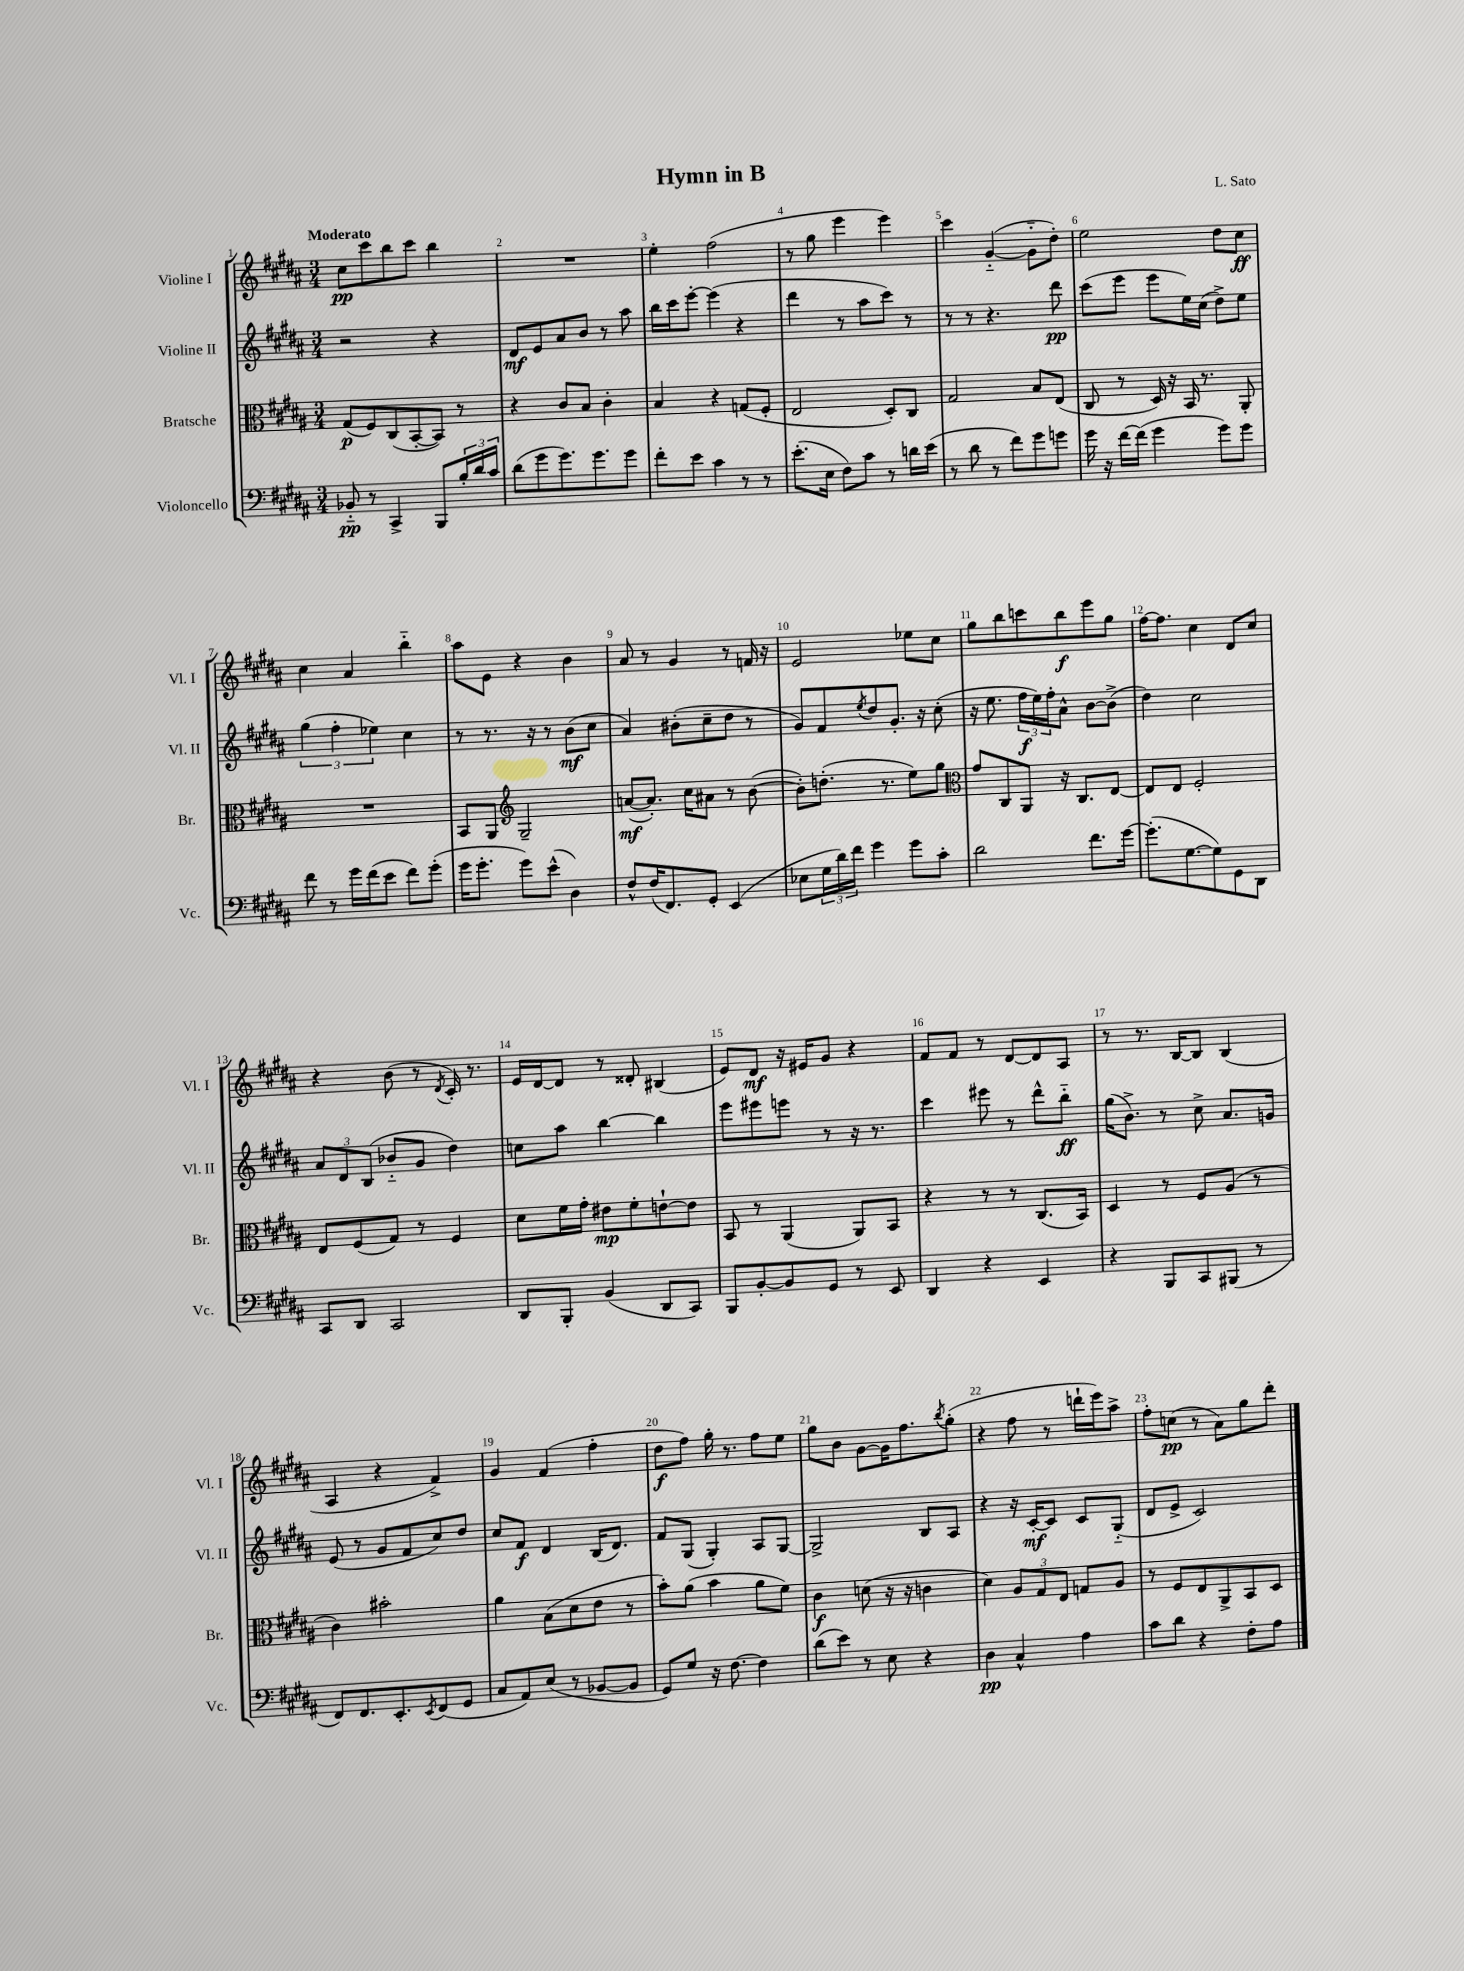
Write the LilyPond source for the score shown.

\header { title = "Hymn in B" composer = "L. Sato" }
<<
\new StaffGroup <<
\new Staff = "s0" \with { instrumentName = "Violine I" shortInstrumentName = "Vl. I" } {
    \clef treble \key b \major \numericTimeSignature \time 3/4 \tempo "Moderato"
    cis''8\pp cis'''8 b''8 cis'''8 b''4 |
    R2. |
    e''4-. fis''2( |
    r8 gis''8 e'''4 e'''4) |
    cis'''4 gis'4~-_( gis'8-_ dis''8-.) |
    e''2 dis''8 cis''8\ff |
    cis''4 ais'4 b''4-_ |
    ais''8 e'8 r4 b'4 |
    ais'8 r8 gis'4 r8 f'16 r16 |
    e'2 ees''8 cis''8 |
    gis''8 b''8 c'''8 b''8\f e'''8 gis''8 |
    fis''16~ fis''8. cis''4 dis'8 cis''8 |
    r4 b'8( r8 \acciaccatura { dis'8 } cis'16-.) r8. |
    e'16 dis'16~ dis'8 r8 disis'8-. bis4( |
    e'8) dis'8\mf r16 eis'16 gis'8 r4 |
    fis'8 fis'8 r8 dis'8~ dis'8 ais8 |
    r8 r8. b16~ b8 b4( |
    ais4 r4 fis'4->) |
    gis'4 fis'4( fis''4-. |
    dis''8\f fis''8) gis''16-. r8. fis''8 e''8 |
    gis''8 b'8 gis'8~ gis'16 fis''8. \acciaccatura { b''8 } gis''8-.( |
    r4 fis''8 r8 d'''16-! e'''16) ais''8-> |
    fis''8-. c''8\pp( r8 ais'8) gis''8 dis'''8-. \bar "|." |
}
\new Staff = "s1" \with { instrumentName = "Violine II" shortInstrumentName = "Vl. II" } {
    \clef treble \key b \major \numericTimeSignature \time 3/4
    r2 r4 |
    dis'8\mf e'8 ais'8 b'8 r8 ais''8 |
    b''16 cis'''16 e'''8~-. e'''4( r4 |
    dis'''4 r8 ais''8 cis'''8) r8 |
    r8 r8 r4. dis'''8\pp |
    cis'''8( e'''8 e'''8 e''16) cis''16( dis''8->) e''8 |
    \tuplet 3/2 { gis''4( fis''4-. ees''4) } cis''4 |
    r8 r8. r16 r8 b'8\mf( cis''8 |
    ais'4) bis'8-.( cis''8-- dis''8 r8 |
    gis'8) fis'8 \acciaccatura { e''8 } dis''8 gis'8.-. r16 cis''8-.( |
    r16 e''8. \tuplet 3/2 { fis''16\f e''16) fis''16-. } ais'8-^ b'8~ b'8->( |
    dis''4) cis''2 |
    \tuplet 3/2 { ais'8 dis'8 b8( } bes'8-_ gis'8 dis''4) |
    c''8 ais''8 b''4~ b''4 |
    e'''8 eis'''8 e'''8 r8 r16 r8. |
    cis'''4 eis'''8 r8 dis'''8-^ b''8-_\ff |
    gis''16( b'8.->) r8 cis''8-> ais'8. g'16 |
    e'8( r8 gis'8 fis'8 cis''8) dis''8 |
    cis''8 fis'8\f dis'4 b16( dis'8.) |
    fis'8 gis8( gis4-.) ais8 gis8~ |
    gis2-> b8 ais8 |
    r4 r16 cis'16~-.\mf cis'8 cis'8 gis8-_( |
    dis'8 e'8-> cis'2) \bar "|." |
}
\new Staff = "s2" \with { instrumentName = "Bratsche" shortInstrumentName = "Br." } {
    \clef alto \key b \major \numericTimeSignature \time 3/4
    gis8\p( fis8) cis8( b,8~-. b,8) r8 |
    r4 cis'8 b8 cis'4-. |
    b4 r4 g8( fis8-. |
    e2 dis8-.) cis8 |
    gis2 b8 e8( |
    cis8 r8 dis16) r16 b,16 r8. ais,8-. |
    R2. |
    b,8 ais,8 \clef treble gis2-- |
    a'8~\mf( a'8.-.) cis''16 ais'8 r8 b'8~( |
    b'8-.) d''8.-.( r8. e''8) gis''8 |
    \clef alto gis'8 cis8 ais,8 r16 cis8. e8~ |
    e8 e8 fis2-. |
    e8 fis8( gis8) r8 fis4 |
    dis'8 fis'16 gis'16-. eis'8\mp fis'8-. e'8~-! e'8 |
    b,8 r8 ais,4( ais,8) b,8 |
    r4 r8 r8 cis8.( b,16) |
    dis4 r8 fis8 ais8( r8 |
    cis'4) bis'2-. |
    ais'4 b8( dis'8 e'8 r8 |
    b'8-.) ais'8( b'4 ais'8 fis'8) |
    cis'4\f d'8( r16 r16 c'4 |
    dis'4) \tuplet 3/2 { ais8 gis8 e8 } g8 ais8 |
    r8 fis8 e8 ais,8-> b,8 dis8 \bar "|." |
}
\new Staff = "s3" \with { instrumentName = "Violoncello" shortInstrumentName = "Vc." } {
    \clef bass \key b \major \numericTimeSignature \time 3/4
    bes,8-_\pp r8 cis,4-> b,,8 \tuplet 3/2 { b16-. dis'16 cis'16 } |
    dis'8( gis'8 gis'8.) gis'8. gis'8 |
    fis'8-. e'8 cis'4 r8 r8 |
    e'8.-.( e16 fis8) cis'8 r8 d'16 e'16( |
    r8 dis'8 r8 fis'8) gis'8 g'8 |
    gis'16 r16 fis'16~ fis'16( gis'4 gis'8) gis'8 |
    fis'8 r8 gis'16 fis'16( e'8 fis'8) gis'8-.( |
    gis'16 gis'8.-. gis'8) e'8-^( dis4) |
    fis8-^ fis16( fis,8.) gis,8-. e,4( |
    ees8 \tuplet 3/2 { gis16 dis'16) fis'16 } gis'4 gis'8 cis'8-. |
    dis'2 fis'8. gis'16~ |
    gis'8.-.( gis8.~ gis8) gis,8 dis,8 |
    cis,8 dis,8 cis,2 |
    dis,8 b,,8-. b,4( dis,8 cis,8) |
    b,,8 b,8~-. b,8 gis,8 r8 e,8 |
    dis,4 r4 e,4 |
    r4 b,,8 cis,8 bis,,8( r8 |
    fis,8) fis,8. e,8.-. \acciaccatura { e,8 } fis,8( gis,8 |
    cis8 ais,8) e8( r8 bes,8~ bes,8 |
    gis,8) gis8 r16 fis8.~ fis4 |
    dis'8( e'8) r8 e8 r4 |
    dis4\pp cis4-^ ais4 |
    cis'8 dis'8 r4 fis8-. ais8 \bar "|." |
}
>>
>>
\layout { \context { \Score \override BarNumber.break-visibility = ##(#f #t #t) barNumberVisibility = #all-bar-numbers-visible } }
